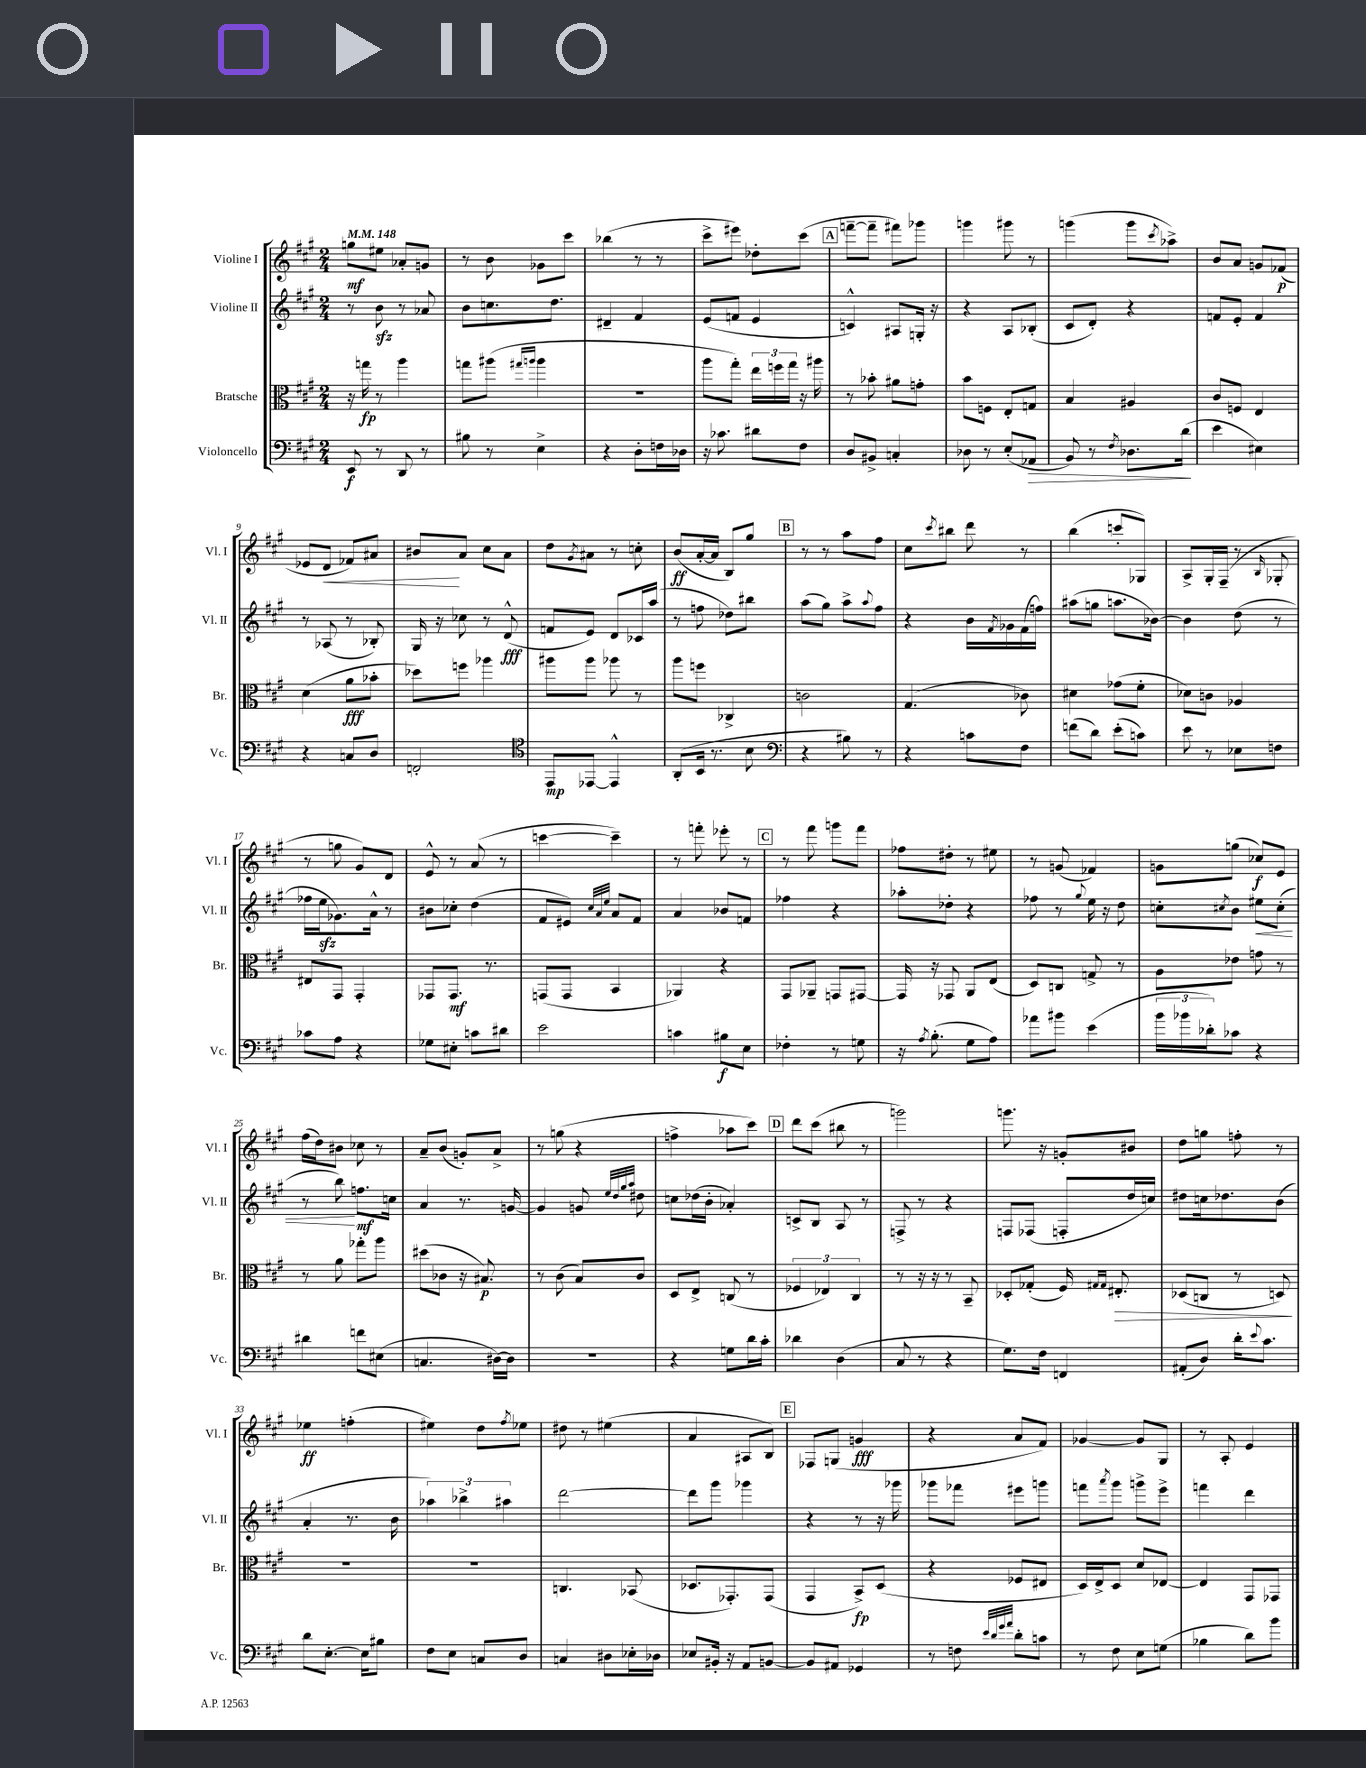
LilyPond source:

<<
\new StaffGroup <<
\new Staff = "s0" \with { instrumentName = "Violine I" shortInstrumentName = "Vl. I" } {
    \clef treble \key a \major \numericTimeSignature \time 2/4 \tempo 4 = 148
    g''8\mf eis''8 aes'8-. g'8 |
    r8 b'8 ges'8 cis'''8 |
    bes''4( r8 r8 |
    cis'''8-> eis'''8) des''8-. cis'''8( |
    \mark \markup { \box "A" } f'''8~-- f'''8-- fis'''8) ges'''8 |
    g'''4 gis'''8 r8 |
    g'''4( g'''8 \acciaccatura { cis'''8 } aes''8->) |
    b'8 a'8 g'8 fes'8\p( |
    ees'8 d'8\< fes'8) ais'8 |
    bis'8\! a'8 cis''8 a'8 |
    d''8 \acciaccatura { gis'8 } ais'8 r8 c''8-. |
    b'8\ff( a'16~-. a'16 b8) gis''8 |
    \mark \markup { \box "B" } r8 r8 a''8 fis''8 |
    cis''8 \acciaccatura { cis'''8 } bis''8 d'''8 r8 |
    b''4( c'''8-. ges8) |
    a8-> gis16-. fis16--( r8 \grace { b16 } ges8-. |
    r8 g''8 gis'8) d'8 |
    e'8-^ r8 a'8( r8 |
    c'''4~ c'''4--) |
    r8 f'''8-. ees'''8-. r8 |
    \mark \markup { \box "C" } r8 fis'''8 g'''8 fis'''8 |
    fes''8 dis''8-. r8 eis''8 |
    r8 g'8( fes'4) |
    g'8 g''8( ces''8\f) e'8 |
    fis''16( d''16) bis'8 ces''8 r8 |
    a'8-- b'8( g'8-.) a'8-> |
    r8 g''8( r4 |
    f''4-> aes''8 cis'''8) |
    \mark \markup { \box "D" } d'''8 cis'''8( bis''8 r8 |
    g'''2) |
    g'''8. r16 g'8-. bis'8 |
    d''8 g''8 f''8-. r8 |
    ees''4\ff f''4-.( |
    eis''4) d''8 \acciaccatura { fis''8 } ees''8 |
    dis''8 r8 eis''4( |
    a'4 ais8 b8) |
    \mark \markup { \box "E" } fes8 g8( g'4\fff |
    r4 a'8 fis'8) |
    ges'4~ ges'8 gis8 |
    r8 a8-. e'4 \bar "|." |
}
\new Staff = "s1" \with { instrumentName = "Violine II" shortInstrumentName = "Vl. II" } {
    \clef treble \key a \major \numericTimeSignature \time 2/4
    r8 b'8\sfz r8 aes'8 |
    b'8 c''8. d''8. |
    dis'4-- fis'4 |
    e'8( f'8 e'4 |
    \mark \markup { \box "A" } c'4-^) ais8 g16-. r16 |
    r4 a8 bes8-.( |
    cis'8 d'8-.) r4 |
    f'8 e'8-. f'4 |
    r8 aes8( r8 bes8-.) |
    gis16 r16 ces''8 r8 d'8-^\fff( |
    f'8 e'8) d'8 ces'16 a''16( |
    r8 f''8 des''8) bis''8 |
    \mark \markup { \box "B" } a''8( gis''8) a''8-> \appoggiatura { a''8 } fis''8 |
    r4 b'16 \acciaccatura { fis'8 } ges'16 fis'16( f''16) |
    ais''8( g''8 a''8. bes'16~) |
    bes'4 d''8( r8 |
    fes''16 e''16\sfz ges'8.) a'16-^ r8 |
    bis'8 ces''8-. d''4( |
    fis'8 eis'8) \grace { cis''32 a'32 e''32 } a'8 fis'8 |
    a'4 bes'8 f'8 |
    \mark \markup { \box "C" } fes''4 r4 |
    aes''8-. des''8-. r4 |
    fes''8 r8 \appoggiatura { gis''8 } e''16 r16 d''8 |
    c''8-. \acciaccatura { cis''8 } b'8 eis''8\< cis''8-.( |
    r8 b''8\!) f''8.\mf c''16 |
    a'4 r8. g'16~ |
    g'4 g'8 \grace { e''32 d''32 gis''32 a''32 } dis''8 |
    c''8 des''16( b'16-. aes'4-.) |
    \mark \markup { \box "D" } c'8-> b8 a8 r8 |
    f8-> r8 r4 |
    f8 fes8( f8-. d''16 c''16) |
    dis''8 c''16 des''8. b'8( |
    a'4-. r8. b'16 |
    \tuplet 3/2 { aes''4) bes''4-> ais''4 } |
    d'''2~ |
    d'''8 gis'''8 ges'''4 |
    \mark \markup { \box "E" } r4 r8 r16 ges'''16 |
    ges'''8 fes'''8 eis'''8 g'''8 |
    f'''8 \acciaccatura { a'''8 } gis'''8 g'''8-> e'''8-> |
    f'''4 d'''4 \bar "|." |
}
\new Staff = "s2" \with { instrumentName = "Bratsche" shortInstrumentName = "Br." } {
    \clef alto \key a \major \numericTimeSignature \time 2/4
    r16 g''16\fp r8 a''4 |
    g''8 ais''8( \grace { gis''16 a''16 } a''4 |
    r2 |
    a''8 gis''8-.) \tuplet 3/2 { e''16 f''16 gis''16 } r16 ais''16 |
    \mark \markup { \box "A" } r8 bes'8-. ais'8 g'8-. |
    b'8 f8 e8-. g8 |
    b4 ais4 |
    cis'8 f8 e4 |
    d'4( a'8\fff bes'8-. |
    des''8) f''8 aes''4 |
    ais''8 ais''8 aes''8 r8 |
    a''8 f''8 ces4-> |
    \mark \markup { \box "B" } c'2 |
    gis4.( ces'8) |
    dis'4 ges'8( fis'8-. |
    des'8) c'8 aes4 |
    eis8 gis,8 gis,4-. |
    ges,8 ges,8.\mf r8. |
    g,8( g,8 b,4 |
    aes,4) r4 |
    \mark \markup { \box "C" } gis,8 aes,8-- g,8 gis,8~ |
    gis,16 r16 ges,8 a,8 e8( |
    d8) c8 g8-> r8 |
    a8 ees'8 g'8 r8 |
    r8 a'8 ges''8-. a''8 |
    dis''8( ces'8 r16 bis8.\p) |
    r8 cis'8( b8) cis'8 |
    d8 e8-> c8( r8 |
    \mark \markup { \box "D" } \tuplet 3/2 { fes4 ees4) cis4 } |
    r8 r16 r16 r8 b,8-- |
    des8-. ges8-.( fis16) \grace { gis16 gis16 } eis8.-.\> |
    des8( c8 r8 d8\!) |
    r2 |
    R2 |
    c4. bes,8( |
    des8. ges,8.-.) ges,8( |
    \mark \markup { \box "E" } gis,4 b,8->\fp) d8( |
    r4 fes8 eis8 |
    d16) e16-> d8 d'8 ees8~ |
    ees4 gis,8 ges,8 \bar "|." |
}
\new Staff = "s3" \with { instrumentName = "Violoncello" shortInstrumentName = "Vc." } {
    \clef bass \key a \major \numericTimeSignature \time 2/4
    e,8\f r8 d,8 r8 |
    bis8 r8 e4-> |
    r4 d8-. f16 des16 |
    r16 ces'8. dis'8 fis8 |
    \mark \markup { \box "A" } d8 bis,8-> c4-. |
    des8 r8 e8-.( aes,8\> |
    b,8) r8 \acciaccatura { fis8 } des8. d'16\!( |
    e'4 eis4) |
    r4 c8 d8 |
    f,2-. |
    \clef tenor e,8\mp ees,8~ ees,4-^ |
    a,8-.( b,16 r8. b8 |
    \mark \markup { \box "B" } \clef bass r4 bis8) r8 |
    r4 c'8 fis8 |
    f'8( d'8) e'8-.( c'8) |
    e'8 r8 ees8 f8 |
    ces'8 a8 r4 |
    ges8 eis8-. c'8 dis'8 |
    e'2 |
    c'4 bis8\f e8 |
    \mark \markup { \box "C" } fes4-. r8 g8 |
    r16 \acciaccatura { a8 } b8.-.( gis8 a8) |
    aes'8 bis'8 e'4( |
    \tuplet 3/2 { b'16 bes'16 des'16-.) } ces'8 r4 |
    dis'4 f'8 eis8( |
    c4. dis16~) dis16 |
    r2 |
    r4 g8 d'16 cis'16-. |
    \mark \markup { \box "D" } des'4 d4( |
    cis8 r8 r4 |
    gis8.) fis16 f,4 |
    ais,8-.( d8) d'16-. \appoggiatura { e'8 } cis'8. |
    d'8 e8.~-. e16 bis8 |
    fis8 e8 c8 d8 |
    c4 dis8 ees16-. des16 |
    ees8 bis,16-. r16 a,8 b,8~ |
    \mark \markup { \box "E" } b,8 ais,8 ges,4 |
    r8 f8 \grace { e'32 d'32 gis'32 a'32 } d'8-. c'8 |
    r8 fis8 e8 g8( |
    bes4 d'8) b'8 \bar "|." |
}
>>
>>
